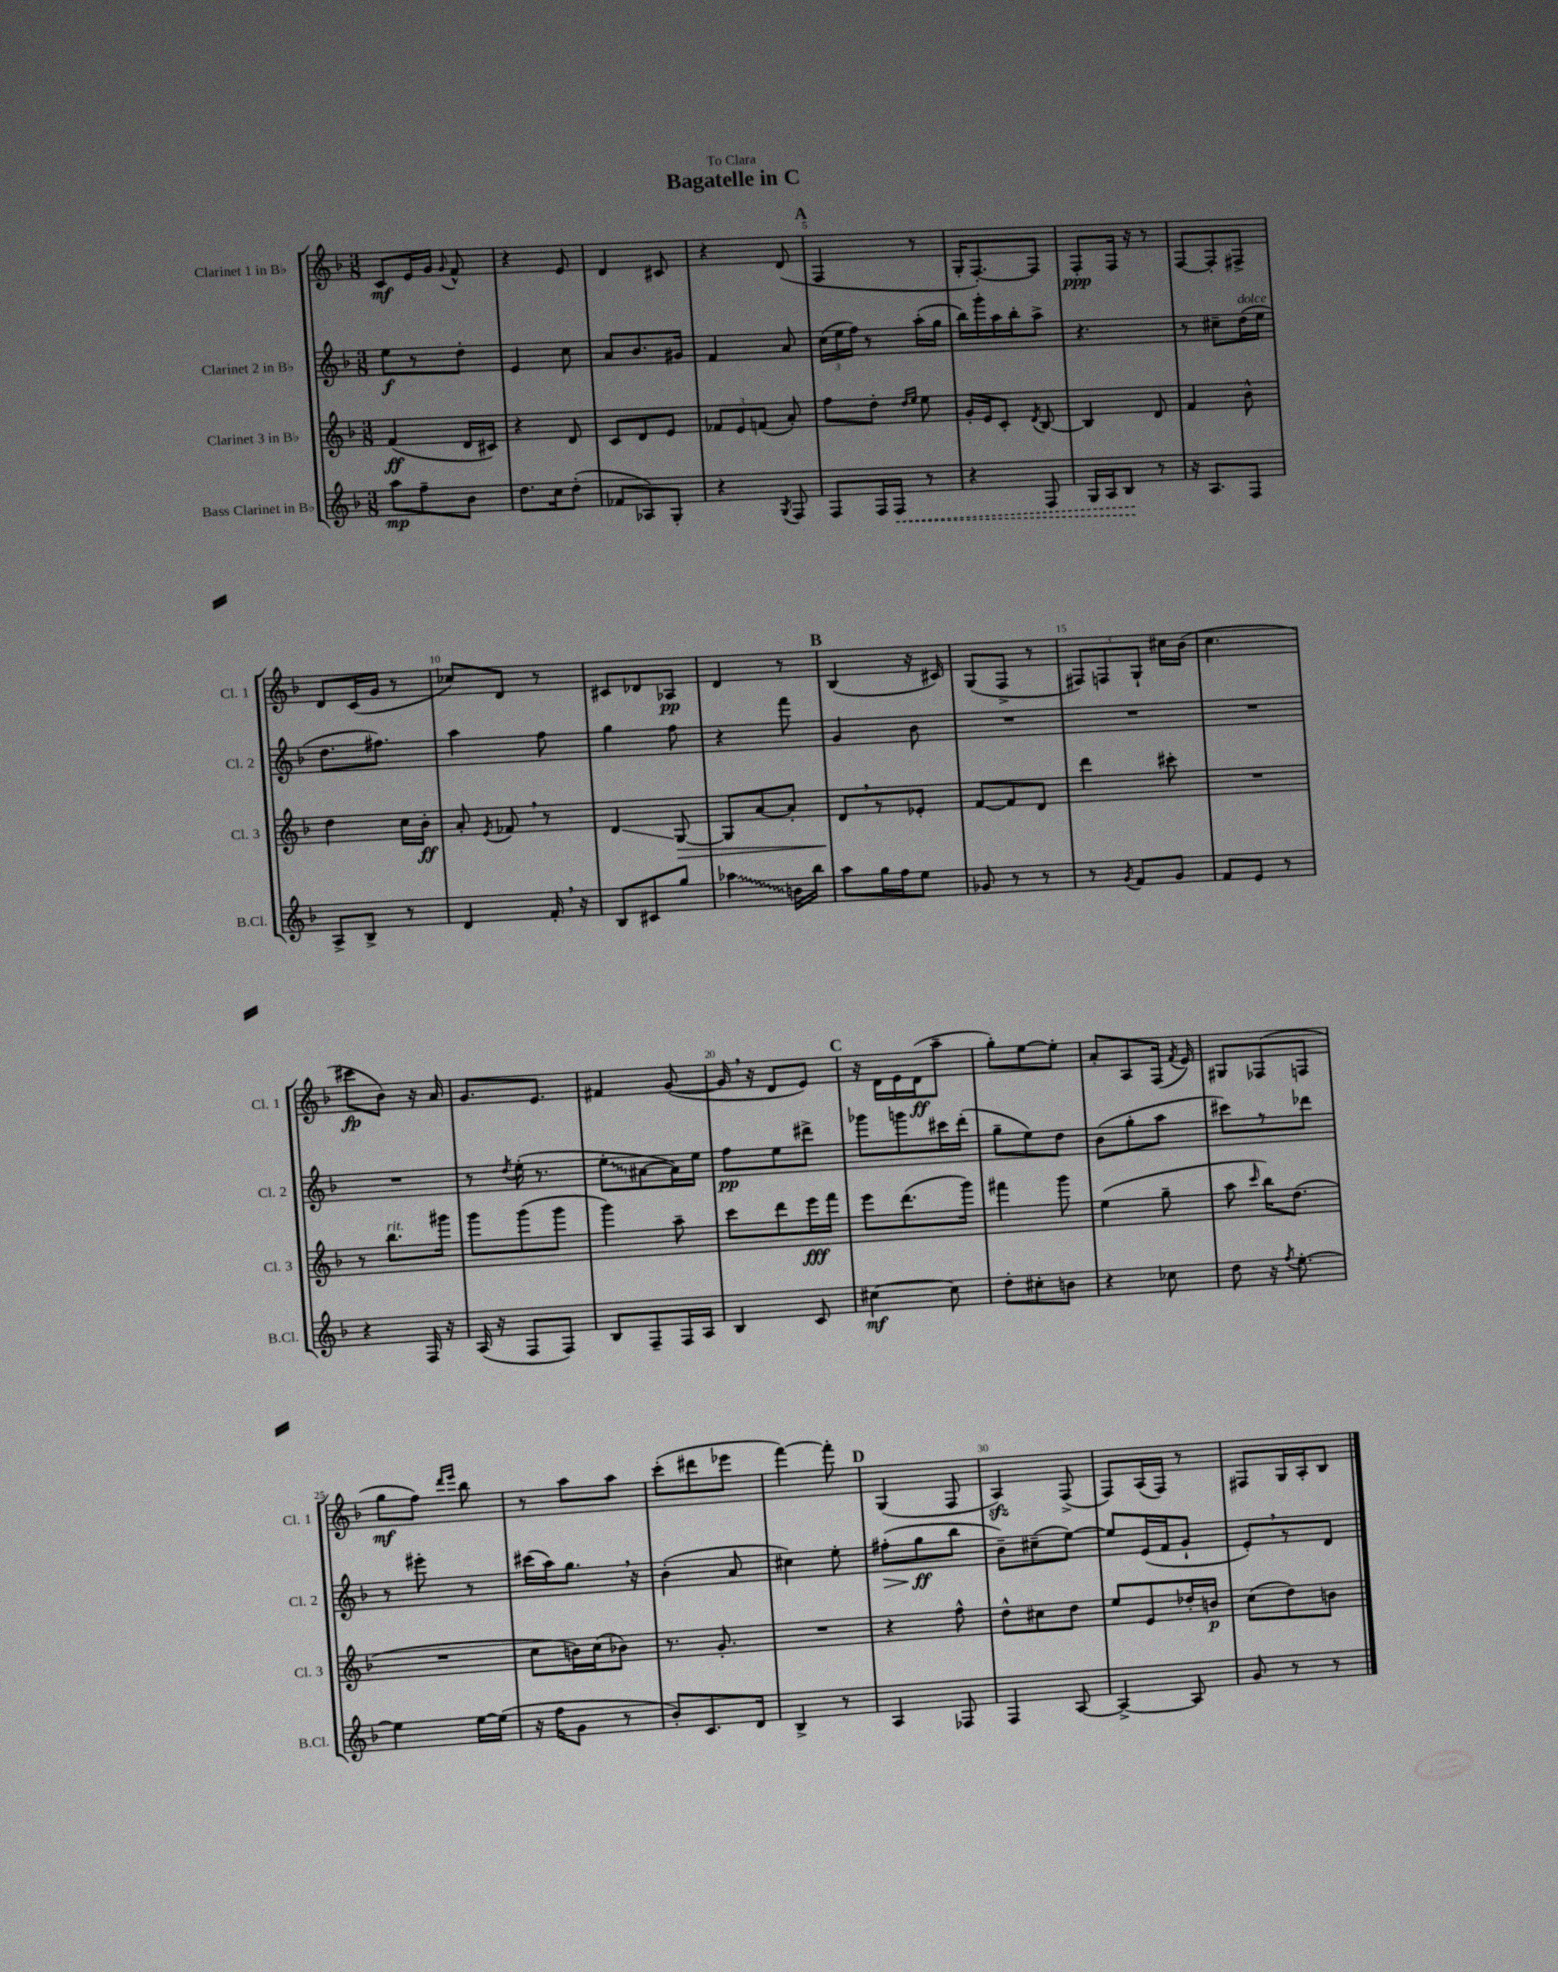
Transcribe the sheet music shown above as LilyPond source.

\header { title = "Bagatelle in C" dedication = "To Clara" }
<<
\new StaffGroup <<
\new Staff = "s0" \with { instrumentName = "Clarinet 1 in Bb" shortInstrumentName = "Cl. 1" } {
    \clef treble \key f \major \numericTimeSignature \time 3/8
    \autoBeamOff c'8[\mf e'16 g'16] \appoggiatura { g'8 } f'8-^ |
    r4 e'8 |
    d'4 cis'8 |
    r4 d'8( |
    \mark \markup { \bold "A" } f4 r8 |
    g16[-. f8.~-.) f8] |
    f8[-.\ppp f16] r16 r8 |
    f8[~ f8-. fis8]-> |
    d'8[ c'16( g'16] r8 |
    ces''8[) d'8] r8 |
    cis'8[ des'8 aes8]\pp |
    d'4 r8 |
    \mark \markup { \bold "B" } bes4( r16 cis'16) |
    g8[( f8]-> r8 |
    \tuplet 3/2 { fis8[) f8 g8]-! } cis''16[ bes'16]( |
    c''4. |
    cis'''8[\fp bes'8]) r16 a'16 |
    g'8.[ e'8.] |
    fis'4 g'8~( |
    g'16 \breathe r16 d'8[ e'8]) |
    \mark \markup { \bold "C" } r16 d'16[ e'16 d'16\ff( a''8]-- |
    g''8[-.) e''8~ e''8]-. |
    a'8[-. a8 f16]( \acciaccatura { f'8 } e'16) |
    gis8[ fes8( f8] |
    g''8[\mf f''8]) \grace { d'''16[ e'''16] } bes''8 |
    r8 a''8[ a''8] |
    c'''8[-.( dis'''8 ees'''8] |
    f'''4~) f'''8-. |
    \mark \markup { \bold "D" } g4( f8 |
    a4\sfz) f8->( |
    f8[) a16( f16]) r8 |
    fis8[ g16 a16-. bes8] \bar "|." |
}
\new Staff = "s1" \with { instrumentName = "Clarinet 2 in Bb" shortInstrumentName = "Cl. 2" } {
    \clef treble \key f \major \numericTimeSignature \time 3/8
    \autoBeamOff e''8[\f r8 d''8]-. |
    e'4 c''8 |
    a'8[ bes'8. gis'16] |
    f'4 a'8 |
    \mark \markup { \bold "A" } \tuplet 3/2 { c''16[( e''16 f''16]) } r8 a''16[-.( g''16] |
    bes''16[) g'''16-. a''16 bes''16-. a''8]-> |
    r4. |
    r8 cis''8[-- d''16^\markup { \italic "dolce" }( e''16] |
    d''8.[ fis''8.]) |
    a''4 f''8 |
    g''4 f''8 |
    r4 f'''8 |
    \mark \markup { \bold "B" } g'4 bes'8 |
    R4. |
    R4. |
    R4. |
    R4. |
    r8 \acciaccatura { d''8 } e''16-.( r8. |
    \once \override Glissando.style = #'zigzag e''8[-.\glissando ais'8~ ais'16) e''16] |
    f''8[\pp e''8 dis'''8]-> |
    \mark \markup { \bold "C" } ges'''8[ g'''8 cis'''16 d'''16]-.( |
    g''8[-- e''8) d''8] |
    bes'8[( g''8-. a''8] |
    cis'''8[) r8 des'''8] |
    r8 eis'''8-. r8 |
    cis'''16[( a''16) g''8.] \breathe r16 |
    bes'4-.( a'8 |
    cis''4) e''8-. |
    \mark \markup { \bold "D" } fis''8[-.\>( g''8\ff\! bes''8] |
    bes'8[--) cis''8--( e''8]~) |
    e''8[ e'16( f'16 g'8]-! |
    e'8[-.) \breathe r8 d'8] \bar "|." |
}
\new Staff = "s2" \with { instrumentName = "Clarinet 3 in Bb" shortInstrumentName = "Cl. 3" } {
    \clef treble \key f \major \numericTimeSignature \time 3/8
    \autoBeamOff f'4\ff( d'16[ cis'16]) |
    r4 d'8 |
    c'8[ d'8 e'8] |
    \tuplet 3/2 { fes'8[ e'8 f'8]( } a'8-.) |
    \mark \markup { \bold "A" } f''8[ d''8]-. \grace { d''16[ e''16] } e''8 |
    g'16[-. e'16 c'8]-. \acciaccatura { d'8 } bes8~ |
    bes4 d'8 |
    f'4 bes'8-^ |
    d''4 c''16[ bes'16]-.\ff |
    a'8-. \acciaccatura { e'8 } fes'8 \breathe r8 |
    d'4\glissando g8~\> |
    g8[ a'8~ a'8]-. |
    \mark \markup { \bold "B" } d'8[\! \breathe r8 ees'8]-. |
    f'8[~ f'8 d'8] |
    d'''4 cis'''8-. |
    R4. |
    r8 bes''8.[^\markup { \italic "rit." } gis'''16] |
    g'''8[ g'''8( g'''8] |
    g'''4) a''8-- |
    c'''8[ d'''8 e'''16\fff f'''16] |
    \mark \markup { \bold "C" } e'''8[ d'''8.( g'''16]) |
    fis'''4 g'''8 |
    e''4( g''8-- |
    a''8 \grace { c'''16 } bes''16[) d''8.]( |
    R4. |
    c''8[ b'16) c''16( bes'8]) |
    r8. g'8.-. |
    R4. |
    \mark \markup { \bold "D" } r4 f''8-^ |
    d''8[-^ cis''8 d''8] |
    e''8[ e'8 des''16-. b'16]\p |
    c''8[( d''8) b'8] \bar "|." |
}
\new Staff = "s3" \with { instrumentName = "Bass Clarinet in Bb" shortInstrumentName = "B.Cl." } {
    \clef treble \key f \major \numericTimeSignature \time 3/8
    \autoBeamOff a''8[\mp f''8-- bes'8] |
    d''8.[ c''16 d''8]-.( |
    fes'8[ aes8) g8]-. |
    r4 \acciaccatura { g8 } f8 |
    \mark \markup { \bold "A" } f8[ f16 \once \override Hairpin.style = #'dashed-line f16]\< r8 |
    r4 f8 |
    g16[ a16 bes8]\! r8 |
    r16 a8.[ f8] |
    a8[-> bes8]-> r8 |
    d'4 f'16-. \breathe r16 |
    bes8[ cis'8 g''8] |
    \once \override Glissando.style = #'zigzag aes''4\glissando b'16[ bes''16] |
    \mark \markup { \bold "B" } a''8[ g''16 f''16 e''8] |
    ges'8 r8 r8 |
    r8 \acciaccatura { g'8 } f'8[ g'8] |
    f'8[ e'8] r8 |
    r4 f16 r16 |
    a16( r16 f8[ f8]) |
    bes8[ f8-- f16 a16] |
    bes4 c'8 |
    \mark \markup { \bold "C" } cis''4~\mf cis''8 |
    d''8[-. cis''8-. b'8] |
    r4 ces''8 |
    d''8 r16 \acciaccatura { f''8 } e''8.~-. |
    e''4 e''16[~ e''16]( |
    r16 f''16[ g'8] r8 |
    bes'8[-.) c'8. d'16] |
    bes4-> r8 |
    \mark \markup { \bold "D" } a4 fes8 |
    f4 a8~ |
    a4~-> a8 |
    g'8 r8 r8 \bar "|." |
}
>>
>>
\layout { \context { \Score \override BarNumber.break-visibility = ##(#f #t #t) barNumberVisibility = #(every-nth-bar-number-visible 5) } }
